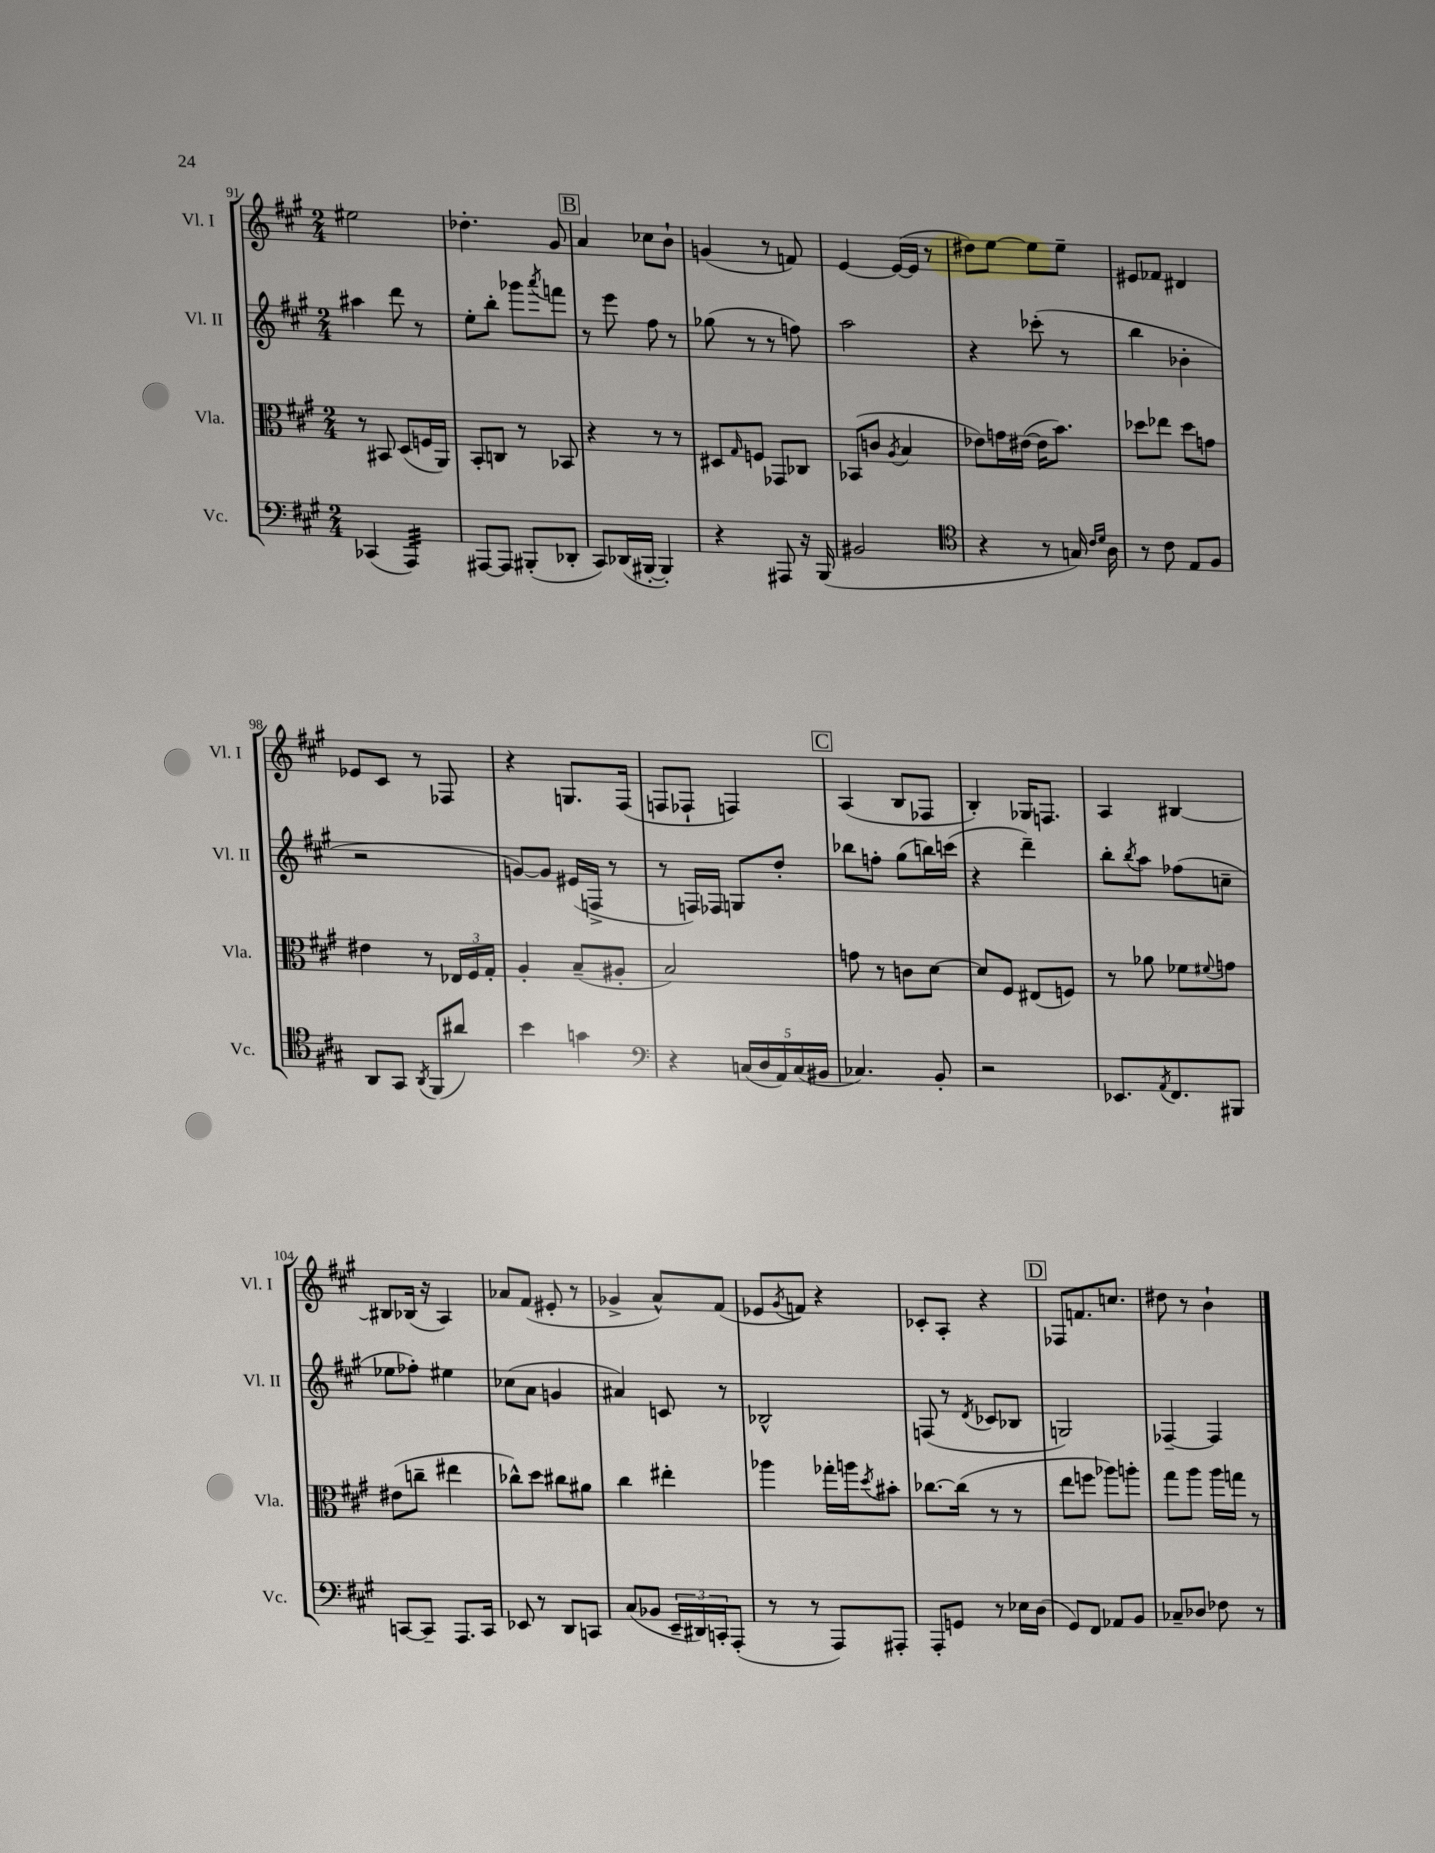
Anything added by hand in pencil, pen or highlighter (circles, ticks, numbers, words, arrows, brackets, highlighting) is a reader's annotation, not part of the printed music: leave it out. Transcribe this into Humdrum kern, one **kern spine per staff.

**kern	**kern	**kern	**kern
*staff4	*staff3	*staff2	*staff1
*clefF4	*clefC3	*clefG2	*clefG2
*k[f#c#g#]	*k[f#c#g#]	*k[f#c#g#]	*k[f#c#g#]
*M2/4	*M2/4	*M2/4	*M2/4
(4CC-	8r	4aa#	2ee#
.	8BB#	.	.
4AAA)	(8D	8ddd	.
.	16F	8r	.
.	16AA)	.	.
=	=	=	=
[8AAA#	8BB'	8ee'	4.dd-'
8AAA#]	8C	8bb'	.
(8BBB#'	8r	8ggg-	.
.	.	8qaaa	.
8DD-'	8BB-	8fff	8g#
=	=	=	=
8CC#)	4r	8r	4a
(16DD-	.	8eee	.
[16BBB#'	.	.	.
4BBB#'])	8r	8ff#	8cc-
.	8r	8r	8b`
=	=	=	=
4r	8D#	(8gg-	(4g
.	16qqG#	.	.
.	8F	8r	.
8AAA#	8GG-	8r	8r
16r	8C-	8ff)	8f)
(16BBB	.	.	.
=	=	=	=
2BB#	(8BB-	2aa	[4e
.	8c	.	.
.	8qA	.	.
.	4B	.	(16e_
.	.	.	16e]
.	.	.	8r
=	=	=	=
*clefC4	*	*	*
4r	8e-)	4r	8dd#)
.	16g	.	[8ee
.	([16e#	.	.
8r	16e#]	(8ccc-'	8ee]
.	8.b)	.	.
16G)	.	8r	8ee~
16qqc#	.	.	.
16qqd	.	.	.
16A	.	.	.
=	=	=	=
8r	8dd-	4bb	8e#
8c#	8ee-	.	8f-
8E	8dd-	4b-'	4d#
8F#	8g	.	.
=	=	=	=
8AA	4e#	2r	8e-
8GG#	.	.	8c#
8qAA	.	.	.
(8FF#	8r	.	8r
8a#)	24E-	.	8F-
.	24F#	.	.
.	24G#'	.	.
=	=	=	=
4b	4A'	[8g)	4r
.	.	8g]	.
4g	(8B~	(16e#	8.G
.	.	16F^	.
.	8A#'	8r	.
.	.	.	(16F#
=	=	=	=
*clefF4	*	*	*
4r	2B)	8r	8F
.	.	16F)	8F-`
.	.	16F-	.
(20C	.	8G	4F)
20D	.	.	.
20AA)	.	.	.
.	.	8dd'	.
(20C	.	.	.
20BB#	.	.	.
=	=	=	=
4.C-)	8g	8bb-	(4A
.	8r	8ff'	.
.	8c	(8gg#	8B
8BB'	[8d	16bb)	8F-
.	.	(16ccc	.
=	=	=	=
2r	8d]	4r	4B')
.	8F#	.	.
.	(8E#	4ddd~)	16G-
.	.	.	8.F
.	8F)	.	.
=	=	=	=
8.EE-	8r	8bb'	4A
.	.	8qbb	.
.	8a-	8aa	.
8qAA	.	.	.
8.FF#	.	.	.
.	8f-	(8ff-	[4B#
.	8qqf#	.	.
8BBB#	8g	8cc~	.
=	=	=	=
[8CC	(8e#	8ee-	8B#]
8CC~]	8cc~	8ff-')	(16B-
.	.	.	16r
8.AAA	4ee#	4ee#	4A)
16CC	.	.	.
=	=	=	=
8EE-	8cc-^^)	(8cc-	8a-
8r	8dd	8a	(8f#
8DD	8cc#	4g	8e#'
8CC	8a#	.	8r
=	=	=	=
(8C#	4cc#	4a#)	4g-^
8BB-	.	.	.
24EE~	4ee#'	8c	8a^^)
24DD#)	.	.	.
24CC'	.	.	.
(8AAA'	.	8r	(8f#
=	=	=	=
8r	4aa-	2B-^^	8e-
.	.	.	8qg#
8r	.	.	8f)
8AAA)	16gg-'	.	4r
.	16aa	.	.
.	8qdd	.	.
8AAA#'	8b#'	.	.
=	=	=	=
8AAA'	[8.cc-	(8F	8c-'
8GG	.	8r	8A'
.	(16cc-]	.	.
.	.	8qd	.
8r	8r	8c-	4r
16E-	8r	8B-	.
(16D	.	.	.
=	=	=	=
8GG#)	8ee	2G)	8F-
8FF#	8ff	.	8.f
8AA-	8aa-)	.	.
.	.	.	8.cc
8BB	8aa'	.	.
=	=	=	=
8C-~	8gg#	[4F-~	8dd#
8D-	8aa	.	8r
8F-	16aa	4F-]	4b`
.	16gg	.	.
8r	8r	.	.
==	==	==	==
*-	*-	*-	*-
